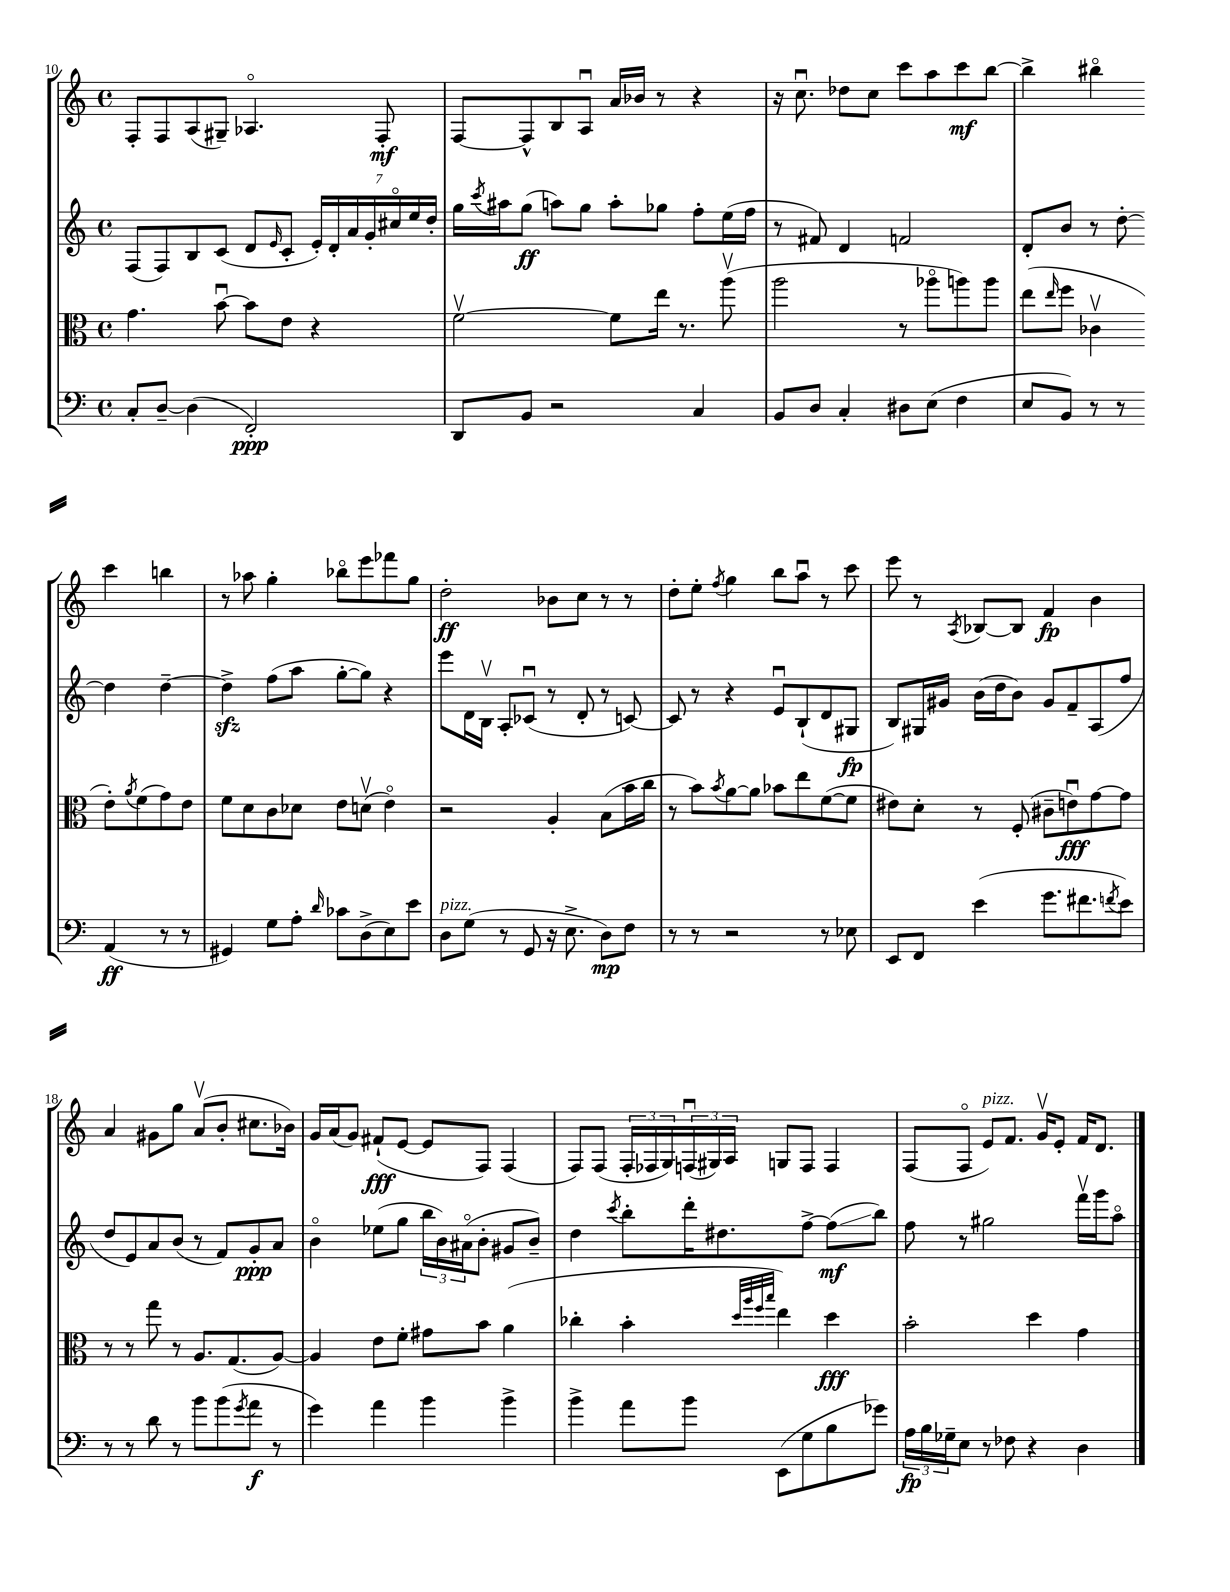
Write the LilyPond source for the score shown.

<<
\new StaffGroup <<
\new Staff = "s0" {
    \clef treble \key c \major \defaultTimeSignature \time 4/4
    f8-. f8 a8( gis8--) aes4.\flageolet f8-.\mf |
    f8~ f8-^ b8 a8\downbow a'16 bes'16 r8 r4 |
    r16 c''8.\downbow des''8 c''8 c'''8 a''8 c'''8\mf b''8~ |
    b''4-> bis''4\flageolet c'''4 b''4 |
    r8 aes''8 g''4-. bes''8\flageolet e'''8 fes'''8 g''8 |
    d''2-.\ff bes'8 c''8 r8 r8 |
    d''8-. e''8-. \acciaccatura { f''8 } g''4 b''8 a''8\downbow r8 c'''8 |
    e'''8 r8 \acciaccatura { a8 } bes8~ bes8 f'4\fp b'4 |
    a'4 gis'8 g''8 a'8\upbow( b'8-. cis''8. bes'16) |
    g'16 a'16( g'8) fis'8-!\fff( e'8~ e'8 f8) f4( |
    f8) f8( \tuplet 3/2 { f16-. fes16 g16) } \tuplet 3/2 { f16\downbow( gis16) a16 } g8 f8 f4 |
    f8( f8\flageolet e'8^\markup { \italic "pizz." }) f'8. g'16\upbow e'8-. f'16 d'8. \bar "|." |
}
\new Staff = "s1" {
    \clef treble \key c \major \defaultTimeSignature \time 4/4
    f8( f8) b8 c'8( d'8 \grace { e'16 } c'8-. \tuplet 7/4 { e'16-.) d'16-. a'16 g'16-. cis''16\flageolet e''16 d''16-. } |
    g''16 \acciaccatura { c'''8 } ais''16 g''8\ff( a''8) g''8 a''8-. ges''8 f''8-. e''16( f''16 |
    r8 fis'8) d'4 f'2 |
    d'8-. b'8 r8 d''8~-. d''4 d''4~-- |
    d''4->\sfz f''8( a''8 g''8~-. g''8) r4 |
    e'''8 d'16 b16\upbow a8-. ces'8\downbow( r8 d'8-. r8 c'8~) |
    c'8 r8 r4 e'8\downbow b8-!( d'8 gis8\fp |
    b8) gis16 gis'16 b'16( d''16 b'8) gis'8 f'8-- a8( f''8 |
    d''8 e'8) a'8 b'8( r8 f'8) g'8-.\ppp a'8 |
    b'4\flageolet ees''8( g''8 \tuplet 3/2 { b''16 b'16) ais'16\flageolet( } b'8-. gis'8 b'8--) |
    d''4 \acciaccatura { c'''8 } b''8-. d'''16-. dis''8. f''8~-> f''8\glissando\mf( b''8) |
    f''8 r8 gis''2 f'''16\upbow g'''16 a''8\flageolet \bar "|." |
}
\new Staff = "s2" {
    \clef alto \key c \major \defaultTimeSignature \time 4/4
    g'4. b'8~\downbow b'8 e'8 r4 |
    f'2~\upbow f'8 e''16 r8. a''8\upbow( |
    a''2 r8 aes''8\flageolet a''8) a''8 |
    e''8( \grace { e''16 } f''8 ces'4\upbow e'8-.) \acciaccatura { a'8 } f'8( g'8) e'8 |
    f'8 d'8 c'8 des'8 e'8 d'8\upbow( e'4\flageolet) |
    r2 a4-. b8( b'16 c''16 |
    r8 b'8) \acciaccatura { b'8 } a'8~ a'8 bes'8 e''8 f'8~( f'8 |
    eis'8) d'8-. r8 f8-.( cis'8-- e'8\downbow\fff) g'8~ g'8 |
    r8 r8 g''8 r8 a8. g8.( a8~) |
    a4 e'8 f'8-. gis'8 b'8 a'4( |
    ces''4-. b'4-. \grace { d''32 a''32 f''32 b''32 } e''4) d''4\fff |
    b'2-. d''4 g'4 \bar "|." |
}
\new Staff = "s3" {
    \clef bass \key c \major \defaultTimeSignature \time 4/4
    c8-. d8~-- d4( f,2-.\ppp) |
    d,8 b,8 r2 c4 |
    b,8 d8 c4-. dis8 e8( f4 |
    e8 b,8) r8 r8 a,4\ff( r8 r8 |
    gis,4) g8 a8-. \grace { d'16 } ces'8 d8->( e8) e'8 |
    d8^\markup { \italic "pizz." } g8( r8 g,8 r16 e8.-> d8\mp) f8 |
    r8 r8 r2 r8 ees8 |
    e,8 f,8 e'4( g'8. fis'8. \acciaccatura { f'8 } e'8) |
    r8 r8 d'8 r8 b'8 b'8( \acciaccatura { g'8 } a'8\f r8 |
    g'4) a'4 b'4 b'4-> |
    b'4-> a'8 b'8 e,8( g8 b8 ges'8) |
    \tuplet 3/2 { a16\fp b16 ges16-- } e8 r8 fes8 r4 d4 \bar "|." |
}
>>
>>
\layout { \context { \Score currentBarNumber = #10 } }
